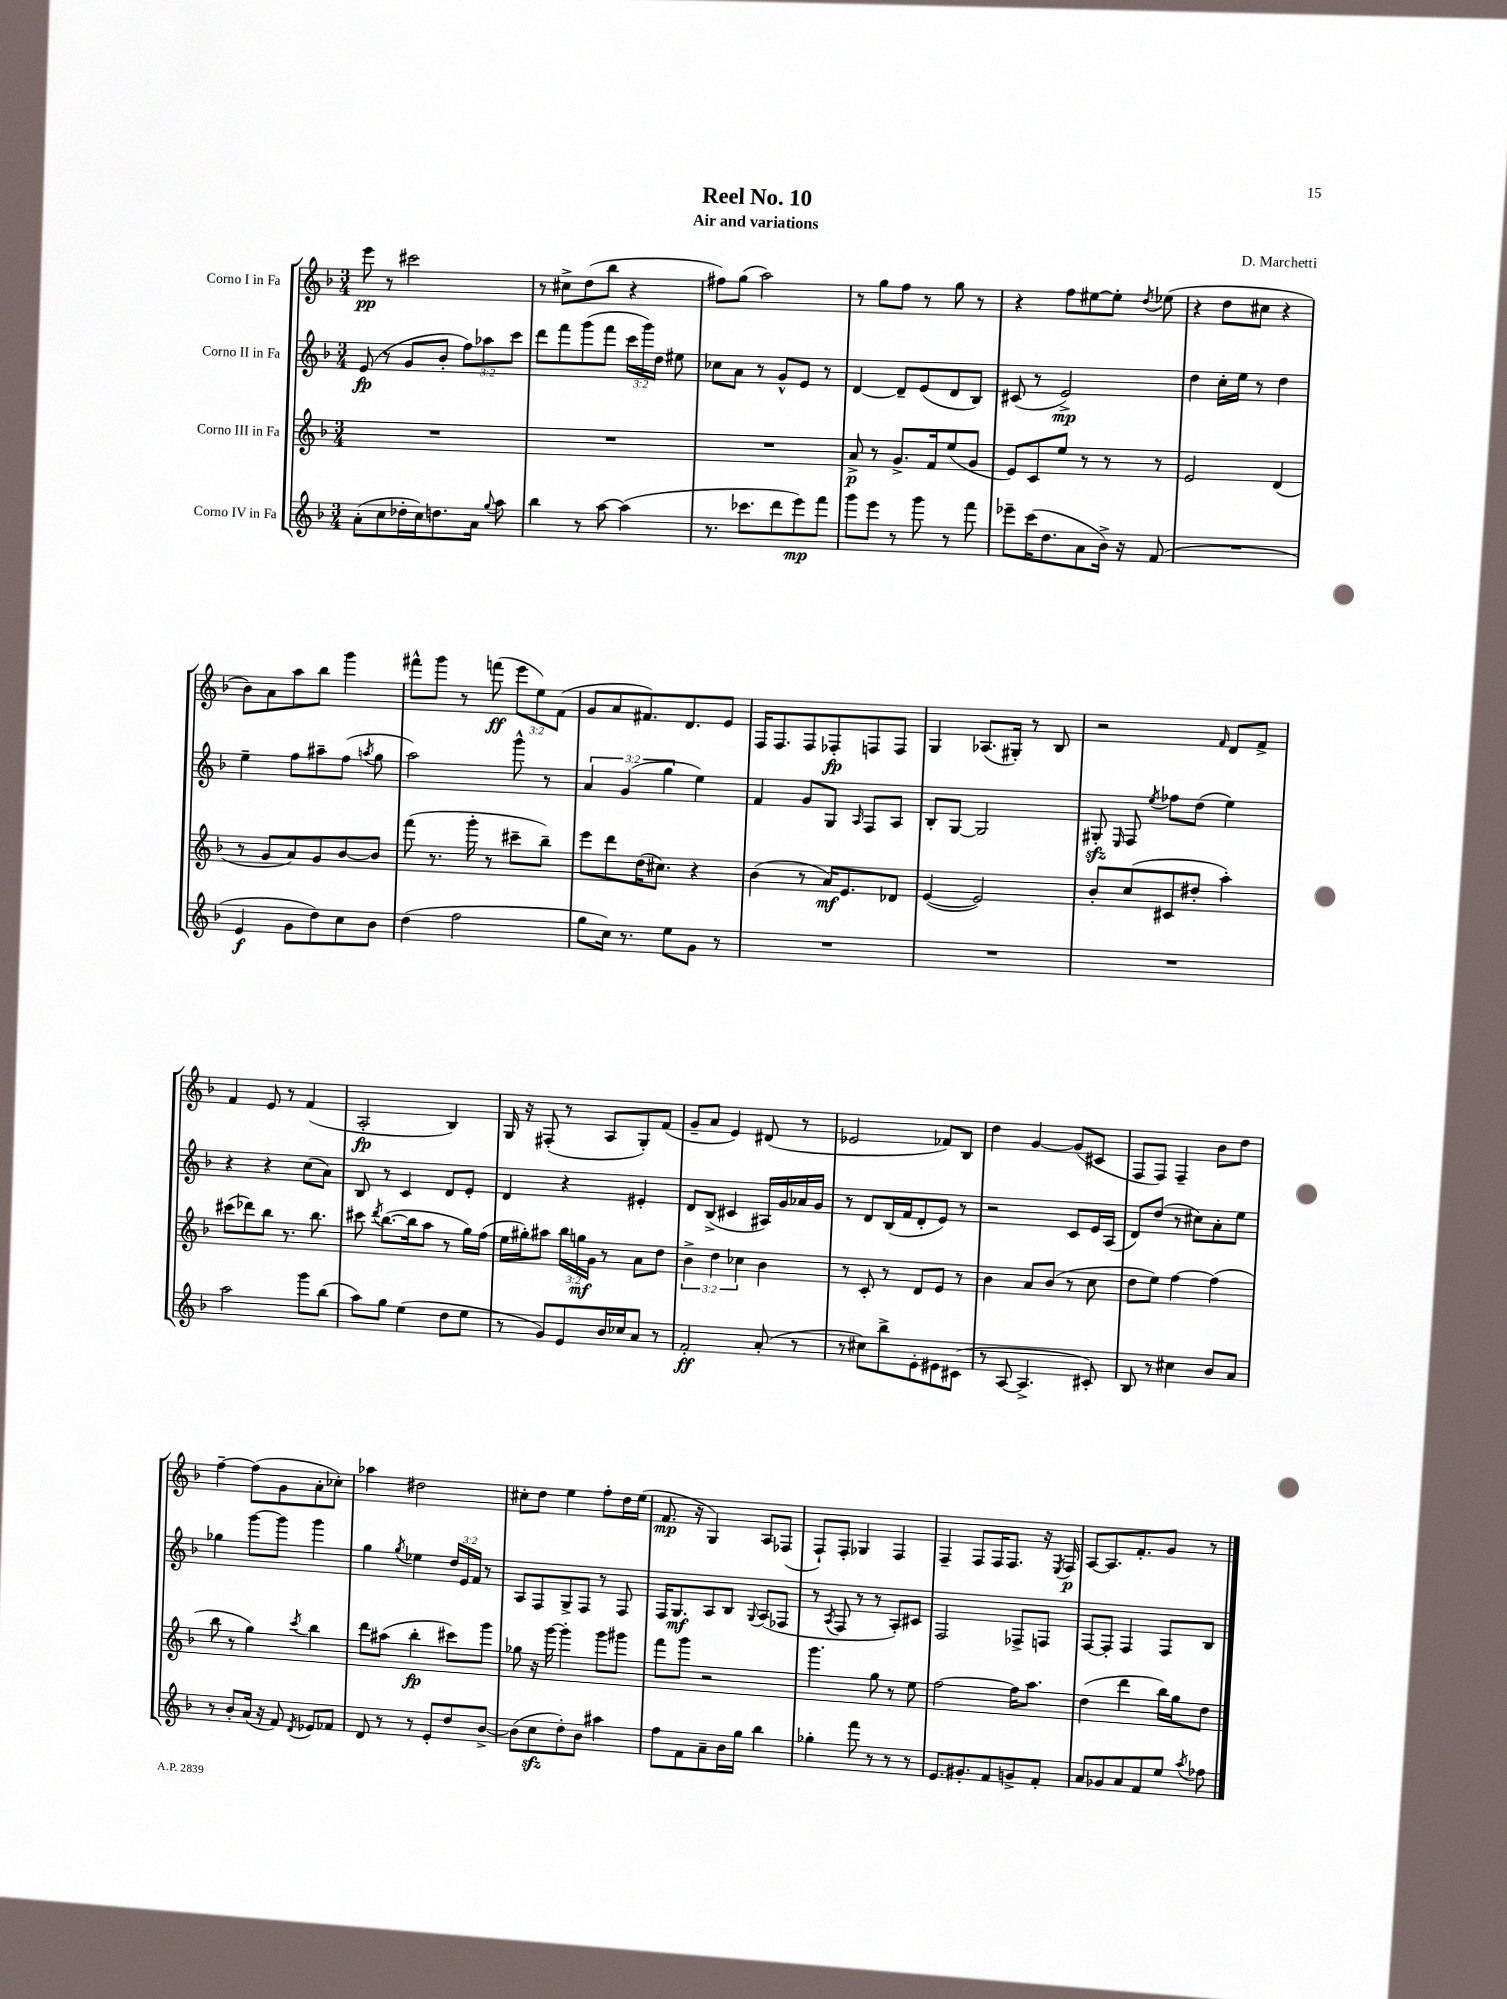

**kern	**kern	**kern	**kern
*staff4	*staff3	*staff2	*staff1
*clefG2	*clefG2	*clefG2	*clefG2
*k[b-]	*k[b-]	*k[b-]	*k[b-]
*M3/4	*M3/4	*M3/4	*M3/4
(8a'	2.r	(8e	8eee
8cc	.	8r	8r
16dd-'	.	8g	2ccc#
16cc)	.	.	.
8.dd	.	8b-'	.
.	.	12ff)	.
16a	.	.	.
.	.	12aa-	.
8qqgg	.	.	.
8aa	.	.	.
.	.	12ccc	.
=	=	=	=
4bb-	2.r	8ddd	8r
.	.	8fff	8cc#^
8r	.	(8ggg	(8dd
[8aa	.	8fff	8bb-
(4aa]	.	24ccc	4r
.	.	24ggg)	.
.	.	24dd	.
.	.	8ee#	.
=	=	=	=
8.r	2.r	8cc-	8ff#)
.	.	8a	(8gg
8.ccc-	.	.	.
.	.	8r	2aa)
8ddd	.	8g^^	.
8eee)	.	8e	.
8fff	.	8r	.
=	=	=	=
8ggg	8a^	[4d	8r
8eee	8r	.	8gg
8r	8.g^	8d~]	8ff
8ggg	.	(8e	8r
.	16f	.	.
8r	(8ee	8d	8gg
8fff	8g	8B-)	8r
=	=	=	=
8eee-~	8e)	(8c#	4r
(16ccc	8c	8r	.
8.dd	.	.	.
.	8ee	2e^)	8ff
8a	8r	.	[8ee#
16b-^)	8r	.	8ee#']
16r	.	.	.
.	.	.	8qdd
(8f	8r	.	(8ee-
=	=	=	=
2.r	2e	4dd	4r
.	.	16cc'	8dd
.	.	16ee	.
.	.	8r	8cc#
.	(4d	4dd	4r
=	=	=	=
4e	8r	4ee~	8b-)
.	8g	.	8a
8g	8a)	8ff	8aa
8dd)	8g	8aa#~	8bb-
8cc	[8b-	(8ff	4ggg
.	.	8qaa	.
8b-	8b-]	8gg	.
=	=	=	=
(4dd	(8fff	2aa)	8fff#^^
.	8.r	.	8ggg
2ff	.	.	8r
.	16ggg'	.	.
.	8r	.	(8fff
.	8ccc#~	8ggg^^	12eee
.	.	.	12ee)
.	8bb-~)	8r	.
.	.	.	(12f
=	=	=	=
8gg	8eee	6a	8g
16cc)	8ddd	.	8a
.	.	(6g	.
8.r	.	.	.
.	(16dd	.	8.f#)
.	8.cc#)	.	.
.	.	6gg	.
8ee	.	.	.
.	.	.	8.d
8g	4r	4ee)	.
8r	.	.	8e
=	=	=	=
2.r	(4b-	4f	16F
.	.	.	8.F
.	8r	8g	8F
.	16a)	8G	8F-'
.	8.e	.	.
.	.	16qqA	.
.	.	8F	8F
.	8d-	8A	8F
=	=	=	=
2.r	([4e	8B-'	4G
.	.	[8G	.
.	2e])	2G]	(8.A-
.	.	.	16G#')
.	.	.	8r
.	.	.	8B-
=	=	=	=
2.r	8b-'	8G#'	2r
.	.	16qqE	.
.	(8cc	8F	.
.	.	8qee	.
.	8c#	8ff-	.
.	8dd#'	(8dd	.
.	.	.	16qqf
.	4aa')	4ee)	8d
.	.	.	8f^
=	=	=	=
2aa	(8ccc#	4r	4f
.	8ddd-)	.	.
.	8bb-	4r	8e
.	8.r	.	8r
8ggg	.	(8cc	(4f
.	8.bb-	.	.
(8bb-	.	8a)	.
=	=	=	=
8aa)	8ccc#	8B-	2A'
.	8qddd	.	.
8gg	([8.bb-	8r	.
(4ee	.	4c	.
.	16bb-]	.	.
.	8aa	.	.
8dd	8r	8d	4B-)
8ee	16gg)	8e'	.
.	(16ff	.	.
=	=	=	=
8r	16ee	4d	16G
.	16gg#')	.	16r
8g)	8aa#	.	(8F#'
8e	24bb-	4r	8r
.	24gg	.	.
.	24g	.	.
16b-	8r	.	8A
16cc-	.	.	.
8a	8a	4e#'	8G')
8r	8dd	.	(8f
=	=	=	=
2f'	6b-^	8d	8g~
.	.	(8B-^	8a
.	6dd	.	.
.	.	4c#	4e)
.	6cc-	.	.
(8a'	4b-	16A#)	(8d#
.	.	16g	.
8r	.	16a-	8r
.	.	16g	.
=	=	=	=
8r	8r	8r	2e-
8cc#)	8c'	8d	.
8bb-^	8r	(16B-	.
.	.	16f	.
8e'	8d	8d'	.
8e#	8e	8e)	8f-)
(8c#	8r	8r	8B-
=	=	=	=
8r	4b-	2r	4dd
[8A	.	.	.
4.A^]	8a	.	[4g
.	(8b-	.	.
.	8r	8c	(8g]
8c#')	8cc	16e	8c#
.	.	(16A	.
=	=	=	=
8B-	8dd	8d)	8F
8r	8ee)	(8dd	8F)
4cc#	[4ff	8r	4F~
.	.	8cc#)	.
8b-	(4ff]	8a'	8b-
8a	.	8ee	8dd
=	=	=	=
8r	8bb-	4gg-	[4ff~
8b-'	8r	.	.
(16a	4gg)	[8ggg	(8ff]
16r	.	.	.
8f)	.	8ggg]	8g
8qd	8qccc	.	.
8e-	4bb-	4ggg	8a'
8f-	.	.	8cc-')
=	=	=	=
8d	8ddd	4gg	4aa-
8r	(8aa#	.	.
.	.	8qgg	.
8r	4bb-'	4ee-	2dd#
8e'	.	.	.
8dd	8ccc#)	24dd	.
.	.	24e	.
.	.	24f	.
[8b-^	8ggg	8r	.
=	=	=	=
(8b-]	8gg-	8A	8cc#'
8cc	16r	8F	8dd
.	[16ggg	.	.
8dd')	4ggg']	8G^	4ee
8b-	.	8F	.
4aa#	8ggg	8r	8ff'
.	8ggg#	8F	16dd
.	.	.	(16ee
=	=	=	=
8ff	8fff	16F	8.f
.	.	8.G	.
8f	8ggg	.	.
.	.	.	16r
8a~	2r	8A	4G)
16b-	.	8B-	.
16gg	.	.	.
.	.	8qqG	.
4bb-	.	(8A	8A
.	.	8F-	(8F-
=	=	=	=
4gg-'	4.ggg	8r	8F`)
.	.	8qA	.
.	.	8F	8F'
8fff	.	8r	4G-
8r	8gg	8r	.
8r	8r	8A')	4F
8r	8ee	8c#	.
=	=	=	=
8.e	[2ff	2F	4F~
8.g#'	.	.	.
.	.	.	8F
8f	.	.	16F
.	.	.	8.F
8g^	16ff]	8F-^	.
.	8.aa	.	.
8f'	.	8F	16r
.	.	.	8qE
.	.	.	16F
=	=	=	=
8a	(4dd	[8F	[8A
8g-	.	8F']	8.A]
8a	4ddd	4F	.
.	.	.	8.f'
8f	.	.	.
8ee	16bb-)	8F	8g
.	16gg	.	.
8qaa	.	.	.
8ff-	8dd	8B-	8r
==	==	==	==
*-	*-	*-	*-
